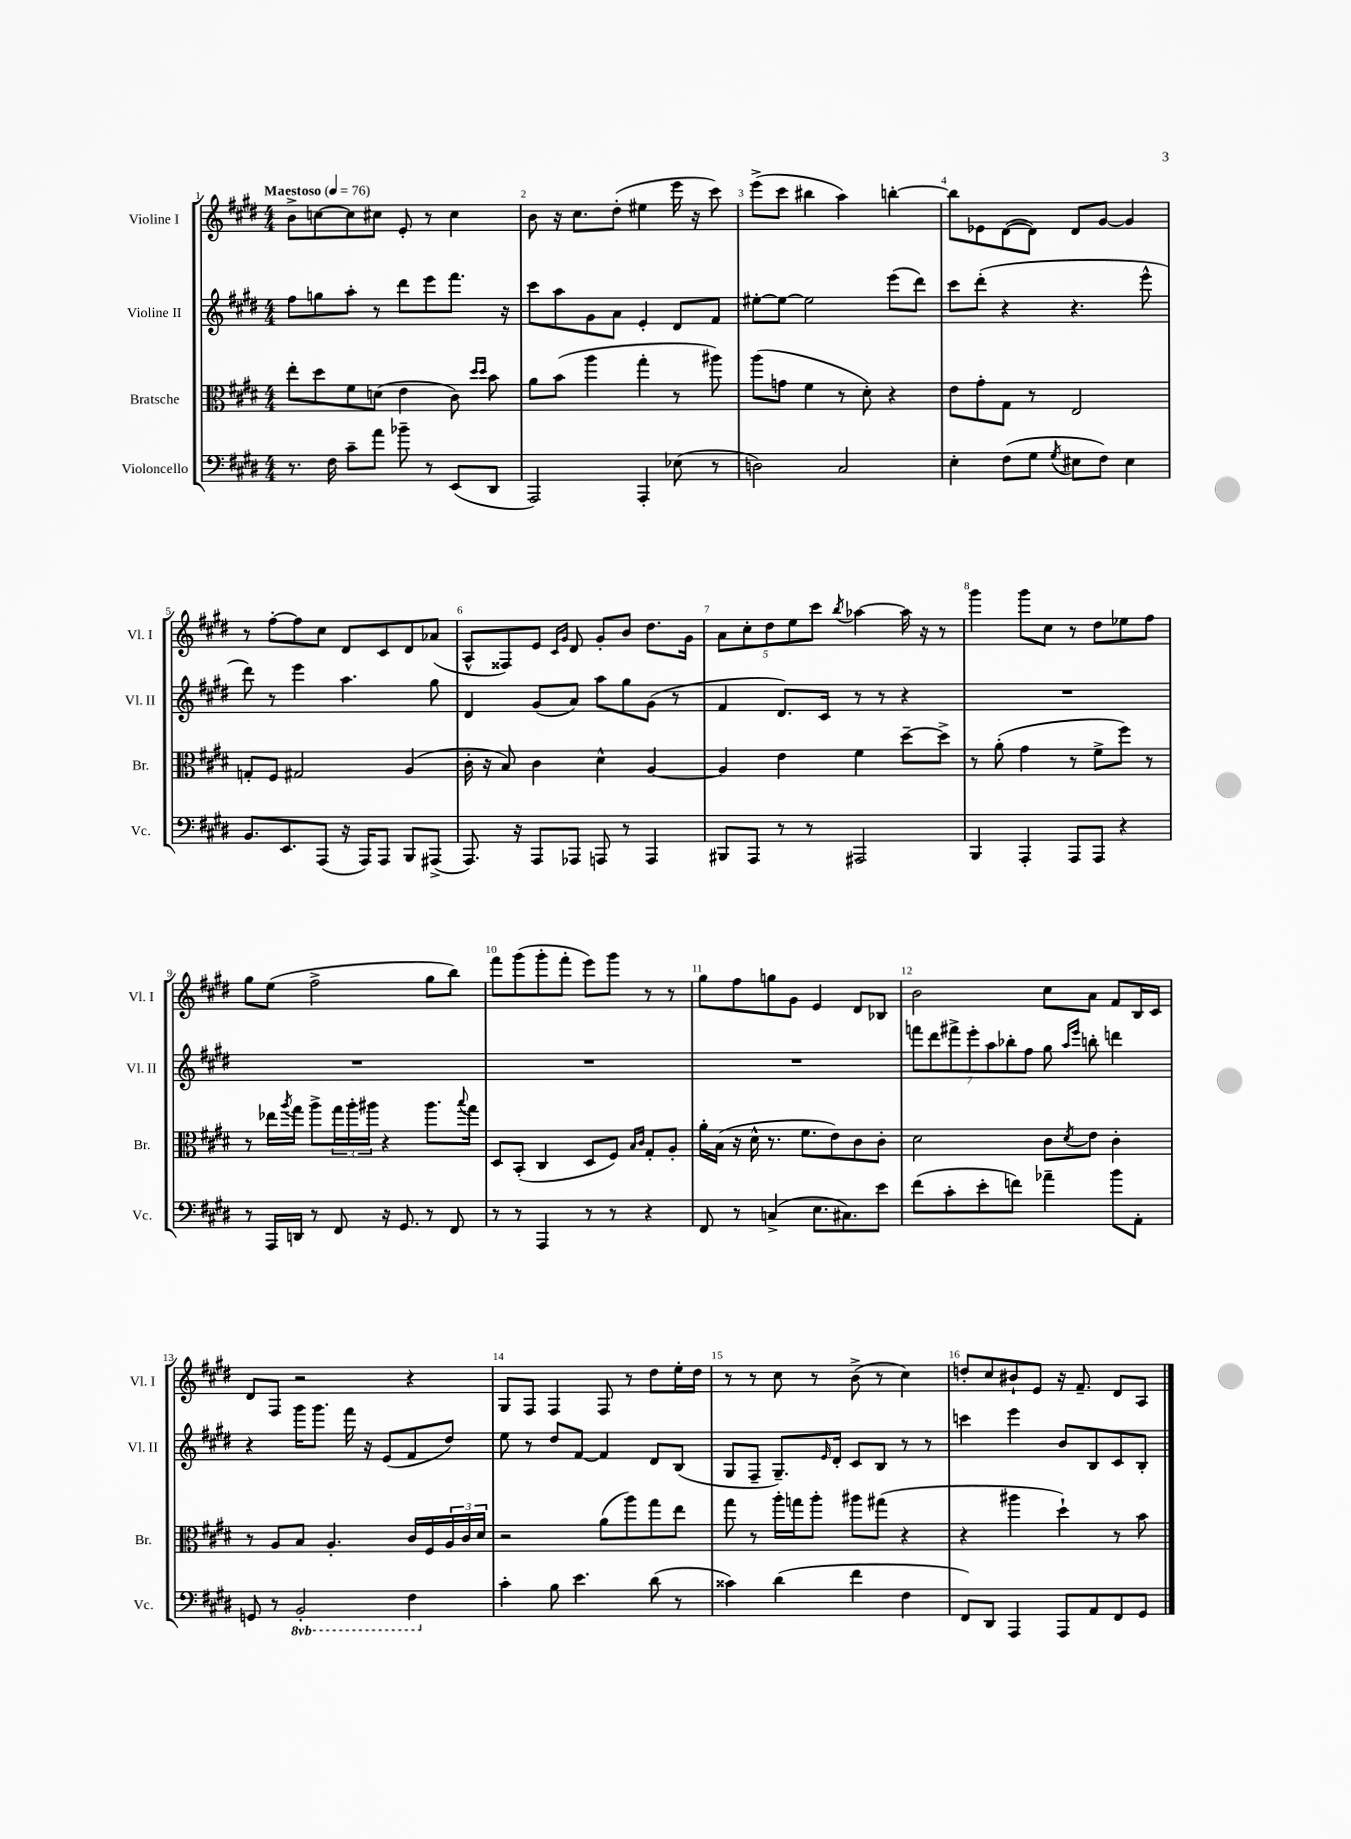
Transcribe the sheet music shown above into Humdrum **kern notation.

**kern	**kern	**kern	**kern
*staff4	*staff3	*staff2	*staff1
*clefF4	*clefC3	*clefG2	*clefG2
*k[f#c#g#d#]	*k[f#c#g#d#]	*k[f#c#g#d#]	*k[f#c#g#d#]
*M4/4	*M4/4	*M4/4	*M4/4
*MM76	*MM76	*MM76	*MM76
8.r	8ee'	8ff#	8b^
.	8dd#	8gg	[8cc
16F#	.	.	.
8c#~	8f#	8aa'	8cc]
8a	(8d	8r	8cc#
8b-~	4e	8ddd#	8e'
8r	.	8eee	8r
(8EE	8c#)	8.fff#	4cc#
.	16qqdd#	.	.
.	16qqdd#	.	.
8DD#	8b	.	.
.	.	16r	.
=	=	=	=
2AAA)	8a	8ccc#	8b
.	(8b	8aa	16r
.	.	.	8.cc#
.	4aa	8g#	.
.	.	8a	(8dd#'
4AAA'	4gg#'	4e'	4ee#
(8E-	8r	8d#	16eee
.	.	.	16r
8r	8aa#)	8f#	8ccc#)
=	=	=	=
2D)	(8aa	[8ee#'	(8eee^
.	8g	8ee#_	8ccc#
.	4f#	2ee#]	4bb#
2C#	8r	.	4aa)
.	8d#')	.	.
.	4r	(8eee	[4bb'
.	.	8ddd#)	.
=	=	=	=
4E'	8e	8ccc#	8bb]
.	8g#'	(8ddd#'	8e-
(8F#	8G#	4r	([8d#
8G#	8r	.	8d#])
8qG#	.	.	.
8E#	2E	4.r	8d#
8F#)	.	.	[8g#
4E#	.	.	4g#]
.	.	8eee^^	.
=	=	=	=
8.BB	8G'	8ddd#)	8r
.	8F#	8r	[8ff#'
8.EE	.	.	.
.	2G#	4eee	8ff#]
(8AAA	.	.	8cc#
16r	.	4.aa	8d#
16AAA)	.	.	.
8AAA	.	.	8c#
8BBB	(4A	.	8d#
(8AAA#^	.	8gg#	(8a-
=	=	=	=
8.AAA)	16c#'	4d#	8A^^
.	16r	.	.
.	8B)	.	8F##)
16r	.	.	.
8AAA	4c#	(8g#	8e
.	.	.	16qqc#
.	.	.	16qqg#
8AAA-	.	8a)	8d#
8AAA	4d#^^	8aa	8g#'
8r	.	8gg#	8b
4AAA	[4A	(8g#	8.dd#
.	.	8r	.
.	.	.	16g#
=	=	=	=
8BBB#	4A]	4f#	10a
.	.	.	10cc#'
8AAA	.	.	.
.	.	.	10dd#
8r	4e	8.d#)	.
.	.	.	10ee
8r	.	.	.
.	.	.	10ccc#
.	.	16c#	.
.	.	.	8qbb
2AAA#	4f#	8r	[4aa-
.	.	8r	.
.	[8dd#~	4r	16aa-]
.	.	.	16r
.	8dd#^]	.	8r
=	=	=	=
4BBB	8r	1r	4ggg#
.	(8a'	.	.
4AAA'	4g#	.	8ggg#
.	.	.	8cc#
8AAA	8r	.	8r
8AAA	8f#^	.	8dd#
4r	8ff#)	.	8ee-
.	8r	.	8ff#
=	=	=	=
8r	8r	1r	8gg#
16AAA	16ee-	.	(8ee
.	8qaa	.	.
16DD	16gg#	.	.
8r	8aa^	.	2ff#^
8FF#	24gg#	.	.
.	24aa'	.	.
.	24aa#	.	.
16r	4r	.	.
8.GG#	.	.	.
8r	8.aa#	.	8gg#
8FF#	.	.	8bb)
.	8qqbb	.	.
.	16gg#	.	.
=	=	=	=
8r	8D#	1r	8fff#
8r	(8BB'	.	(8ggg#
4AAA	4C#	.	8ggg#'
.	.	.	8fff#'
8r	8D#	.	8eee)
8r	8F#)	.	8ggg#
.	16qqB	.	.
.	16qqc#	.	.
4r	8G#'	.	8r
.	8A'	.	8r
=	=	=	=
8FF#	16a'	1r	8gg#
.	(16B	.	.
8r	16r	.	8ff#
.	16d#^^	.	.
(4C^	8.r	.	8gg
.	.	.	8g#
.	8.f#	.	.
8.E	.	.	4e
.	8e)	.	.
8.C#)	.	.	.
.	8c#	.	8d#
8e	8c#'	.	8B-
=	=	=	=
(8f#	2d#	14fff	2b
.	.	14ddd#	.
8c#'	.	.	.
.	.	14fff#^	.
.	.	14eee'	.
8e'	.	.	.
.	.	14aa	.
.	.	14bb-'	.
8f)	.	.	.
.	.	14ff#	.
4a-~	8c#	8gg#	8cc#
.	.	16qqaa	.
.	8qd#	16qqeee	.
.	8e	8bb'	8a
8b	4c#'	4ddd	8f#
8AA'	.	.	16B
.	.	.	16c#
=	=	=	=
8GG	8r	4r	8d#
8r	8A	.	8F#
2BBB'	8B	16ggg#	2r
.	.	8.ggg#	.
.	4.A'	.	.
.	.	16fff#	.
.	.	16r	.
.	.	(8e	.
4FF#	16c#	8f#	4r
.	16F#	.	.
.	24A	8dd#)	.
.	24c#	.	.
.	24d#	.	.
=	=	=	=
4c#'	2r	8ee	8G#
.	.	8r	8F#
8B	.	8dd#	4F#
4.e	.	[8f#	.
.	(8a	4f#]	8F#
.	8aa)	.	8r
(8d#	8gg#	8d#	8dd#
8r	8ee	(8B	16ee'
.	.	.	16dd#
=	=	=	=
4c##)	8gg#	8G#	8r
.	8r	8F#~	8r
(4d#	16aa'	8.G#~)	8cc#
.	16gg	.	.
.	8aa'	.	8r
.	.	16qqe	.
.	.	16d#'	.
4f#	8aa#	8c#	(8b^
.	(8gg#	8B	8r
4F#	4r	8r	4cc#)
.	.	8r	.
=	=	=	=
8FF#)	4r	4ccc	8dd'
8DD#	.	.	8cc#
4AAA	4aa#	4eee	8b#`
.	.	.	8e
8AAA	4dd#`)	8b	16r
.	.	.	8.f#~
8AA	.	8B	.
8FF#	8r	8c#	8d#
8GG#	8b	8B'	8A
==	==	==	==
*-	*-	*-	*-
